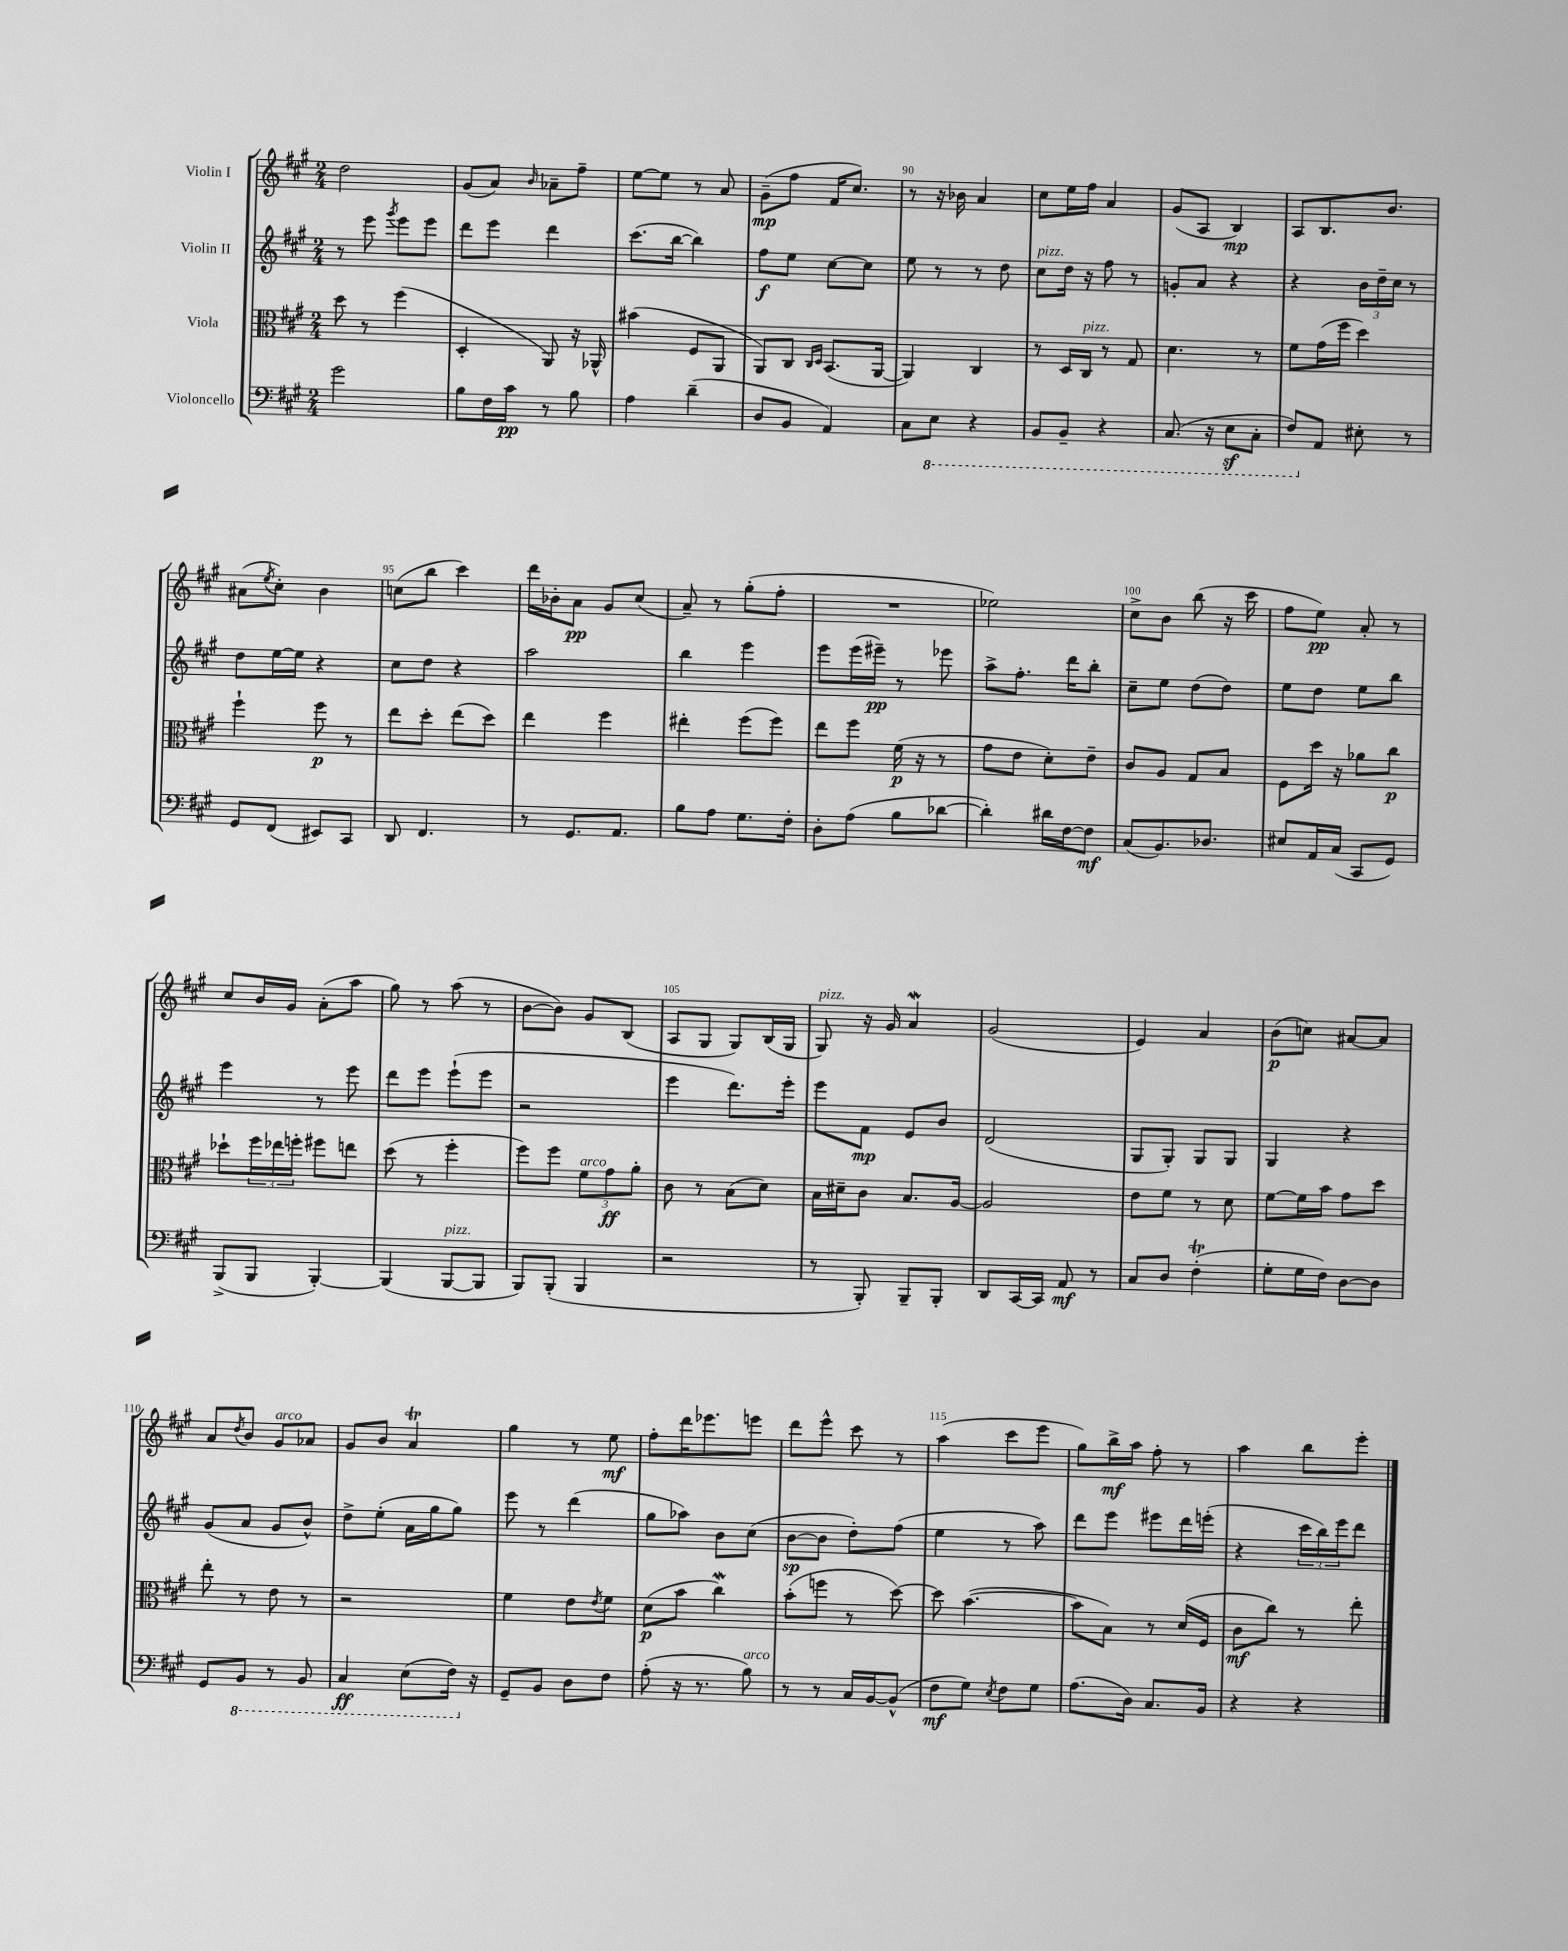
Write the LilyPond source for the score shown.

<<
\new StaffGroup <<
\new Staff = "s0" \with { instrumentName = "Violin I" } {
    \clef treble \key a \major \numericTimeSignature \time 2/4
    d''2 |
    gis'8( a'8) \grace { b'16 } aes'8-- fis''8-- |
    e''8~ e''8 r8 a'8 |
    gis'8--\mp( fis''8 fis'16 cis''8.) |
    r8 r16 bes'16 a'4 |
    cis''8 e''16 fis''16 a'4 |
    gis'8( a8 b4\mp) |
    a8 b8. b'8. |
    ais'8( \acciaccatura { e''8 } cis''8-.) b'4 |
    c''8( b''8 cis'''4) |
    d'''16 bes'16-. a'8\pp gis'8 cis''8( |
    a'8--) r8 gis''8-.( fis''8-. |
    R2 |
    ees''2) |
    cis''8-> b'8 b''8( r16 cis'''16 |
    fis''8 e''8\pp) a'8-. r8 |
    cis''8 b'16 gis'16 a'8-.( a''8 |
    gis''8) r8 a''8( r8 |
    b'8~ b'8) gis'8 b8( |
    a8 gis8 gis8) b16( gis16 |
    gis8^\markup { \italic "pizz." }) r16 gis'16 a'4\mordent |
    gis'2( |
    e'4) a'4 |
    b'8\p( c''8) ais'8~ ais'8 |
    a'8 \acciaccatura { d''8 } b'8 gis'8^\markup { \italic "arco" } aes'8 |
    gis'8 b'8 a'4\trill |
    gis''4 r8 e''8\mf |
    fis''8-. d'''16 ees'''8. e'''8 |
    d'''8 e'''8-^ cis'''8 r8 |
    a''4( cis'''8 e'''8 |
    gis''8) b''16->\mf a''16 fis''8-. r8 |
    a''4 b''8 e'''8-. \bar "|." |
}
\new Staff = "s1" \with { instrumentName = "Violin II" } {
    \clef treble \key a \major \numericTimeSignature \time 2/4
    r8 e'''8 \acciaccatura { gis'''8 } e'''8 e'''8 |
    d'''8 e'''8 d'''4 |
    cis'''8.( b''16~ b''4) |
    fis''8\f e''8 cis''8~ cis''8 |
    e''8 r8 r8 d''8 |
    cis''8^\markup { \italic "pizz." } d''16 r16 fis''8 r8 |
    g'8-. a'8 r4 |
    r4 \tuplet 3/2 { b'16 d''16-- cis''16 } r8 |
    d''8 e''16~ e''16 r4 |
    cis''8 d''8 r4 |
    a''2 |
    b''4 e'''4 |
    e'''8 e'''16( eis'''16--\pp) r8 ees'''8 |
    a''8-> fis''8.-. d'''16 b''8-. |
    cis''8-- e''8 d''8( d''8) |
    e''8 d''8 e''8 b''8 |
    e'''4 r8 e'''8 |
    d'''8 e'''8 e'''8-!( e'''8 |
    r2 |
    e'''4 d'''8.) e'''16-. |
    e'''8 fis'8\mp e'8 b'8 |
    d'2( |
    gis8 gis8-.) gis8 gis8 |
    gis4 r4 |
    gis'8( a'8 gis'8 b'8-^) |
    d''8-> e''8-.( a'16 gis''16 gis''8) |
    e'''8 r8 d'''4( |
    gis''8 aes''8) b'8 cis''8( |
    b'8~\sp b'8 d''8-.) fis''8( |
    e''4 r8 a''8) |
    d'''8 e'''8 eis'''8 d'''16 e'''16-.( |
    r4 \tuplet 3/2 { cis'''16 b''16) e'''16 } d'''8 \bar "|." |
}
\new Staff = "s2" \with { instrumentName = "Viola" } {
    \clef alto \key a \major \numericTimeSignature \time 2/4
    d''8 r8 fis''4( |
    d4-. a,8) r16 aes,16-^ |
    bis'4( fis8 a,8 |
    a,8) cis8 \grace { cis16 d16 } b,8.( a,16~ |
    a,4) cis4 |
    r8 d16 cis16^\markup { \italic "pizz." } r8 gis8 |
    d'4. r8 |
    fis'8 gis'16( fis''16 d''4) |
    fis''4-! fis''8\p r8 |
    e''8 d''8-. e''8( d''8) |
    e''4 fis''4 |
    eis''4-. fis''8( fis''8) |
    e''8 fis''8 fis'16\p( r16 r8 |
    gis'8 e'8 d'8-.) e'8-- |
    cis'8 a8 gis8 b8 |
    fis8 d''16 r16 aes'8 cis''8\p |
    des''8-! \tuplet 3/2 { fis''16 ees''16 f''16-. } fis''8 e''8 |
    d''8( r8 fis''4-. |
    fis''8) fis''8 \tuplet 3/2 { fis'8^\markup { \italic "arco" } gis'8\ff a'8-. } |
    cis'8 r8 b8( d'8) |
    b16 dis'16-- cis'8 b8. a16~ |
    a2 |
    e'8 fis'8 r8 d'8 |
    fis'8~ fis'16 b'16 gis'8 d''8 |
    e''8-. r8 e'8 r8 |
    r2 |
    fis'4 e'8 \acciaccatura { e'8 } fis'8 |
    d'8\p( b'8 cis''4\mordent) |
    b'8-.( f''8 r8 d''8~) |
    d''8 b'4.~( |
    b'8 b8) r8 d'16( fis16 |
    cis'8\mf cis''8) r8 e''8-. \bar "|." |
}
\new Staff = "s3" \with { instrumentName = "Violoncello" } {
    \clef bass \key a \major \numericTimeSignature \time 2/4
    gis'2 |
    b8 fis16 cis'16\pp r8 b8 |
    a4 d'4--( |
    d8 b,8 a,4) |
    cis8 \ottava #-1 e,8 r4 |
    b,,8 b,,8-- r4 |
    cis,8.( r16 e,8\sf cis,8-. |
    fis,8) \ottava #0 a,8 eis8-. r8 |
    gis,8 fis,8( eis,8) cis,8 |
    d,8 fis,4. |
    r8 gis,8. a,8. |
    b8 a8 gis8. fis16-. |
    d8-. a8( b8 des'8~ |
    des'4-.) dis'16 fis16~ fis8\mf |
    cis8( b,8.) des8. |
    eis8 a,16 cis16( cis,8 gis,8) |
    b,,8->( b,,8 b,,4~-.) |
    b,,4( b,,8~^\markup { \italic "pizz." } b,,8 |
    b,,8) b,,8-.( b,,4 |
    r2 |
    r8 b,,8-.) b,,8-- b,,8-. |
    d,8 cis,16~ cis,16 a,8\mf r8 |
    cis8 d8 fis4-.\trill( |
    gis8-. gis16 fis16) d8~ d8 |
    gis,8 \ottava #-1 b,,8 r8 b,,8 |
    cis,4\ff e,8( fis,16) \ottava #0 r16 |
    gis,8-- b,8 d8 fis8 |
    a8-.( r16 r8. b8^\markup { \italic "arco" }) |
    r8 r8 cis16 b,16~ b,8-^( |
    fis8\mf gis8) \acciaccatura { e8 } fis8 gis8 |
    a8.( d16) cis8. b,16 |
    r4 r4 \bar "|." |
}
>>
>>
\layout { \context { \Score currentBarNumber = #86 \override BarNumber.break-visibility = ##(#f #t #t) barNumberVisibility = #(every-nth-bar-number-visible 5) } }
